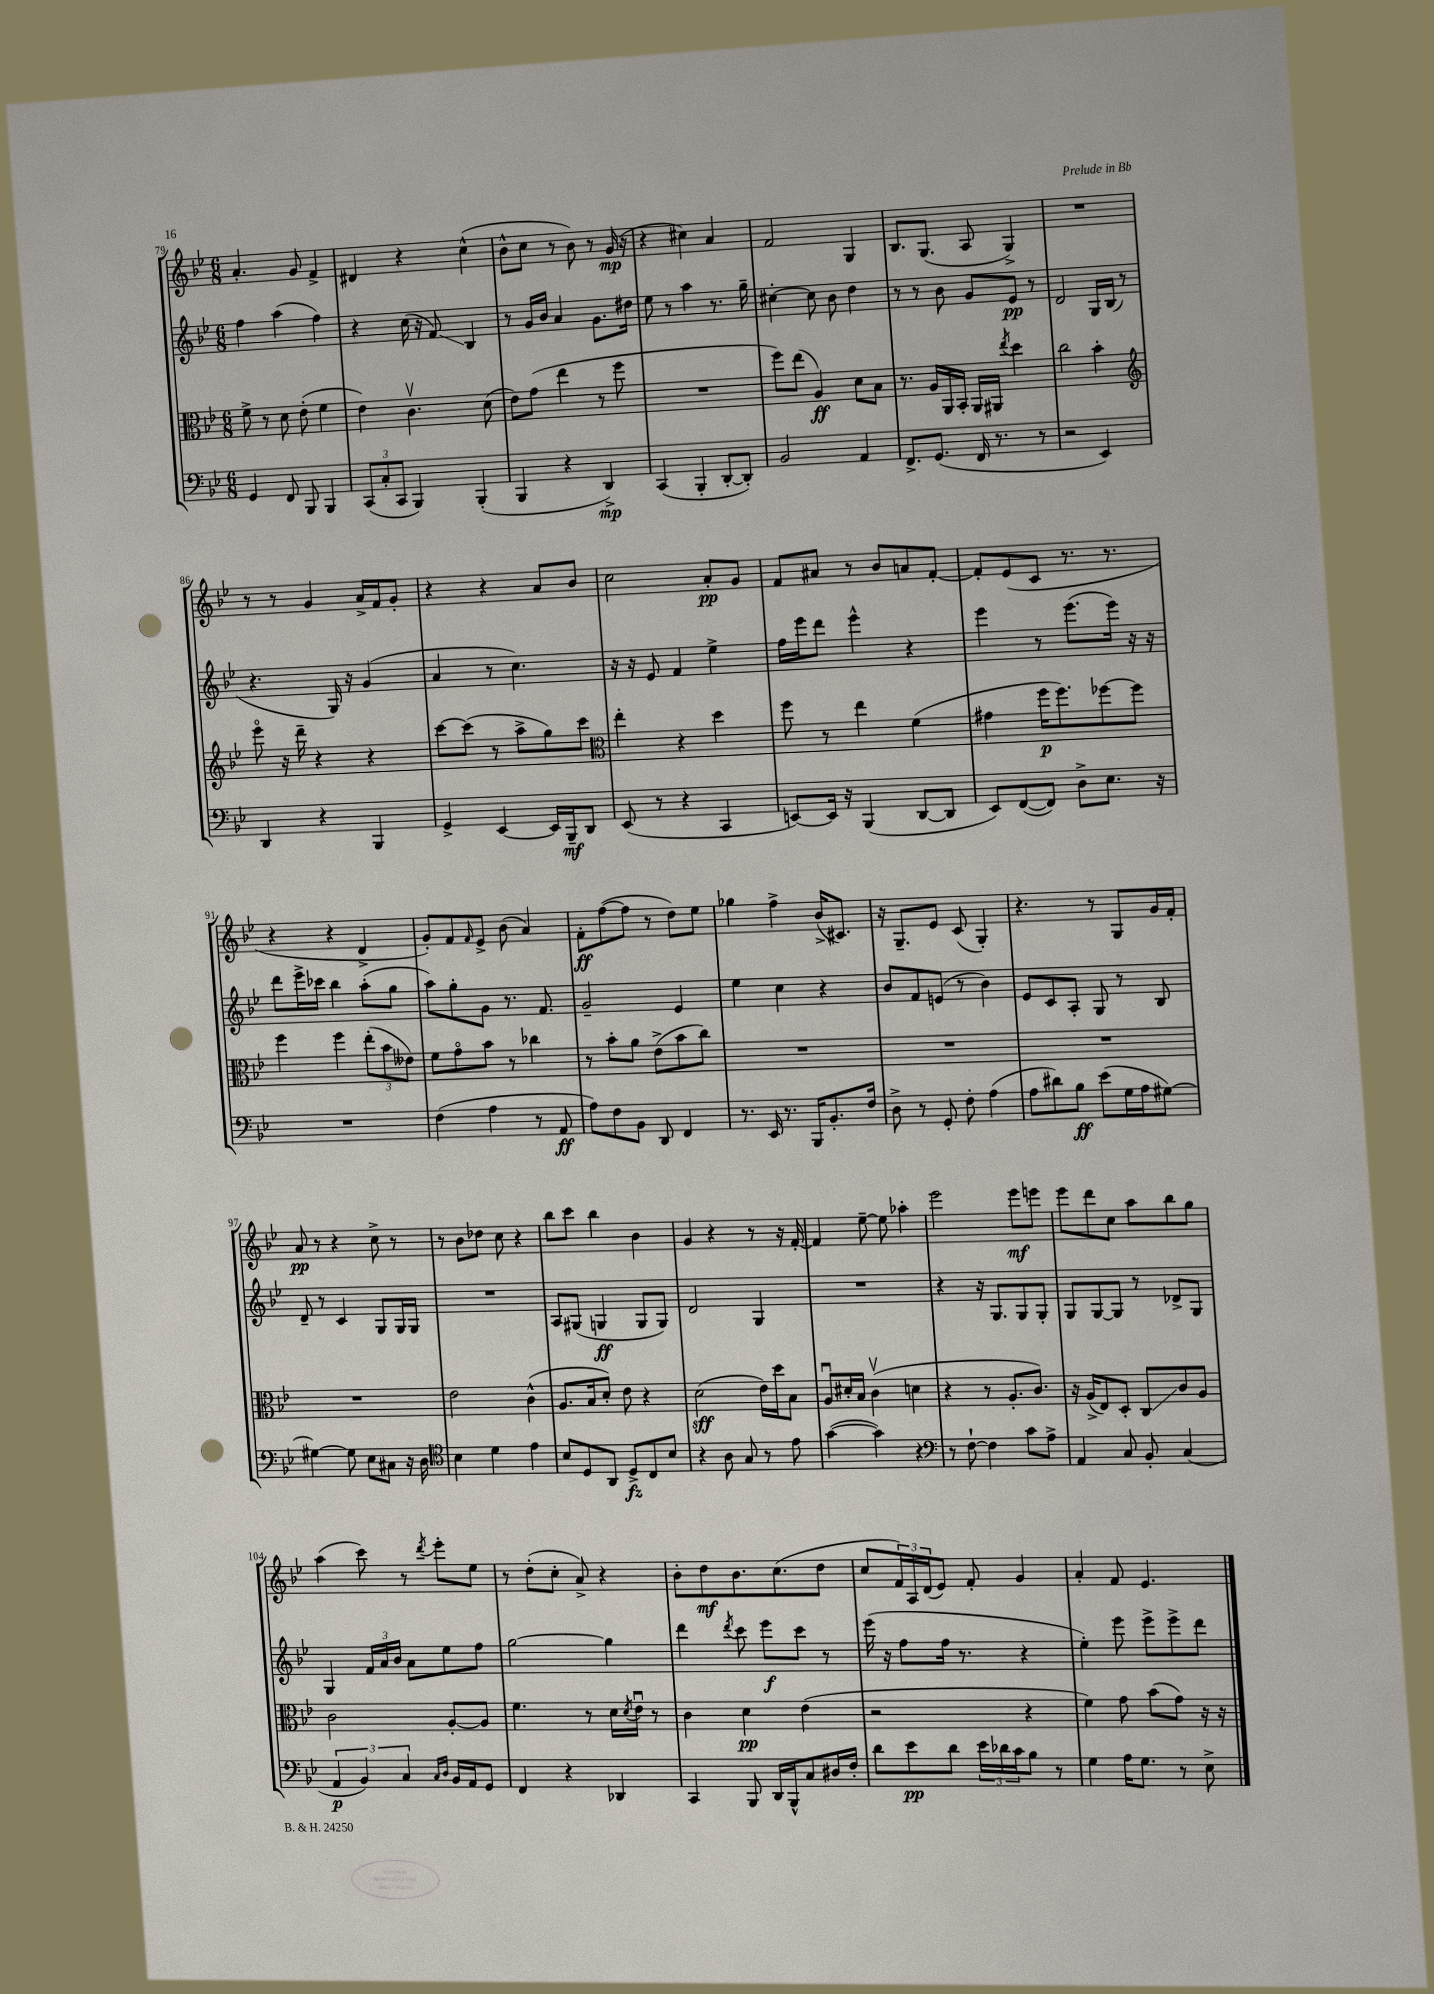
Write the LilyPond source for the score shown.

<<
\new StaffGroup <<
\new Staff = "s0" {
    \clef treble \key bes \major \numericTimeSignature \time 6/8
    a'4.-. g'8 f'4-> |
    dis'4 r4 c''4-^( |
    bes'8-^ c''8 r8 bes'8) r8 g'16\mp( r16 |
    r4 cis''4) a'4 |
    f'2 g4 |
    bes8. g8.( a8 g4->) |
    R2. |
    r8 r8 g'4 a'16-> f'16 g'8-. |
    r4 r4 a'8 bes'8 |
    c''2 a'8-.\pp g'8 |
    f'8 ais'8 r8 bes'8 a'8 f'8~-. |
    f'8-. ees'8( c'8 r8. r8. |
    r4 r4 d'4-> |
    g'8-.) f'8 \grace { f'16 } ees'8-> bes'8( a'4) |
    f'8-.\ff f''8~( f''8 r8 d''8) ees''8 |
    ges''4 f''4-> bes'16->( cis'8.) |
    r16 g8.-- ees'8 c'8( g4-.) |
    r4. r8 g8 g'16 f'16-. |
    a'8\pp r8 r4 c''8-> r8 |
    r8 bes'8 des''8 c''8 r4 |
    bes''8 c'''8 bes''4 bes'4 |
    g'4 r4 r8 r16 f'16~-. |
    f'4 ees''8~-- ees''8 aes''4-. |
    ees'''2 ees'''8\mf e'''8 |
    ees'''8 d'''8 c''8 a''8 bes''8 g''8 |
    a''4( c'''8) r8 \acciaccatura { d'''8 } ees'''8-. ees''8 |
    r8 d''8-.( c''8-. a'8->) r4 |
    bes'8-. d''8\mf bes'8. c''8.( d''8 |
    c''8 \tuplet 3/2 { f'16) a16 d'16( } ees'8) f'8-. g'4 |
    a'4-. f'8 ees'4. \bar "|." |
}
\new Staff = "s1" {
    \clef treble \key bes \major \numericTimeSignature \time 6/8
    f''4 a''4( f''4) |
    r4 c''16( r16 f'8\glissando) bes4 |
    r8 g'16 bes'16 a'4 g'8. dis''16 |
    ees''8 r8 a''4 r8. g''16-- |
    cis''4~-. cis''8 bes'8 d''4 |
    r8 r8 bes'8 g'8 ees'8\pp r8 |
    d'2 g16 bes16( r8 |
    r4. g16) r16 g'4( |
    a'4 r8 c''4.) |
    r16 r16 ees'8 f'4 ees''4-> |
    f''16 ees'''16 d'''8 ees'''4-^ r4 |
    ees'''4 r8 ees'''8.( ees'''16) r16 r16 |
    d'''8 ees'''16-> ces'''16 bes''4 a''8-.( g''8 |
    a''8) g''8-. g'8 r8. f'8. |
    g'2-- ees'4 |
    ees''4 c''4 r4 |
    bes'8 f'8 e'8( r8 bes'4) |
    ees'8 c'8 a8-. g8 r8 bes8 |
    d'8-- r8 c'4 g8 g16 g16 |
    R2. |
    a8 gis8( g4\ff g8 g8) |
    d'2 g4 |
    R2. |
    r4 r16 g8. g8 g8-. |
    g8 g8~ g8 r8 des'8-> g8 |
    g4 \tuplet 3/2 { f'16 a'16 bes'16 } a'8 ees''8 f''8 |
    g''2~ g''4 |
    d'''4 \acciaccatura { d'''8 } c'''8 ees'''8\f c'''8 r8 |
    ees'''16( r16 f''8 f''16 r8. r4 |
    ees''4-.) ees'''8 ees'''8-> ees'''8-> d'''8 \bar "|." |
}
\new Staff = "s2" {
    \clef alto \key bes \major \numericTimeSignature \time 6/8
    f'8-> r8 d'8 ees'8-.( f'4 |
    ees'4) c'4.\upbow d'8( |
    ees'8) g'8( ees''4 r8 f''8 |
    R2. |
    f''8) ees''8( a4\ff) d'8 bes8 |
    r8. a16 a,16 bes,16-. a,16 ais,16 \acciaccatura { ees''8 } d''4 |
    c''2 bes'4-. |
    \clef treble ees'''8\flageolet r16 d'''16-- r4 r4 |
    c'''8~ c'''8( r8 a''8-> g''8) c'''8 |
    \clef alto ees''4-. r4 d''4 |
    f''8 r8 ees''4 f'4( |
    gis'4 f''16\p f''8.) fes''8~ fes''8 |
    f''4 f''4 \tuplet 3/2 { ees''8-.( bes'8 eeses'8) } |
    f'8 g'8\flageolet bes'8 r8 ces''4 |
    r8 bes'8-. a'8 ees'8->( bes'8 c''8) |
    R2. |
    R2. |
    R2. |
    R2. |
    ees'2 c'4-^( |
    a8. bes16 d'8-.) ees'8 r4 |
    d'2\sff( ees'16) d''16 bes8 |
    a8\downbow dis'16-. bes16 c'4\upbow( d'4 |
    r4 r8 a8.-. c'8.) |
    r16 a16->( ees8) d8-. c8\glissando c'8 a8 |
    c'2 a8~-. a8 |
    f'4. r8 d'16 \acciaccatura { d'8 } ees'16\downbow r8 |
    c'4 d'4\pp ees'4( |
    r2 r4 |
    f'4) g'8 bes'8( g'8) r16 r16 \bar "|." |
}
\new Staff = "s3" {
    \clef bass \key bes \major \numericTimeSignature \time 6/8
    g,4 f,8 bes,,8 bes,,4 |
    \tuplet 3/2 { c,8( c8-. c,8 } bes,,4) bes,,4-.( |
    bes,,4 r4 d,4->\mp) |
    c,4( bes,,4-. d,8~-. d,8-.) |
    bes,2 a,4 |
    f,8.-> g,8.( f,16 r8. r8 |
    r2 ees,4) |
    d,4 r4 bes,,4 |
    g,4-> ees,4~ ees,16 bes,,16--\mf d,8 |
    ees,8( r8 r4 c,4 |
    e,8~) e,16 r16 bes,,4( d,8~ d,8 |
    ees,8) f,8~( f,8) d8-> ees8. r16 |
    R2. |
    f4( a4 r8 a,8\ff |
    a8) f8 bes,8 d,8 f,4 |
    r8. ees,16 r8. bes,,16 bes,8.-. f16 |
    d8-> r8 g,8-. f8-. a4( |
    a8 dis'8) bes8\ff ees'8( g16 a16 gis8~) |
    gis4~ gis8 ees8 cis8 r16 d16 |
    \clef tenor bes4 d'4 ees'4 |
    bes8 d8 a,8 d8->\fz c8 bes8 |
    r4 a8 g8 r8 ees'8 |
    g'4~( g'4) r4 |
    \clef bass r8 f8~-! f4 c'8 a8-> |
    a,4 c8 bes,8-. c4( |
    \tuplet 3/2 { a,4\p bes,4) c4 } \grace { c16 d16 } bes,16 a,16 g,8 |
    f,4 r4 des,4 |
    c,4 bes,,8 d,16 bes,,16-^ c8 dis16 f16-. |
    d'8 ees'8\pp d'8 \tuplet 3/2 { ees'16 des'16 c'16 } bes8 r8 |
    g4 a16 g8. r8 ees8-> \bar "|." |
}
>>
>>
\layout { \context { \Score currentBarNumber = #79 } }
